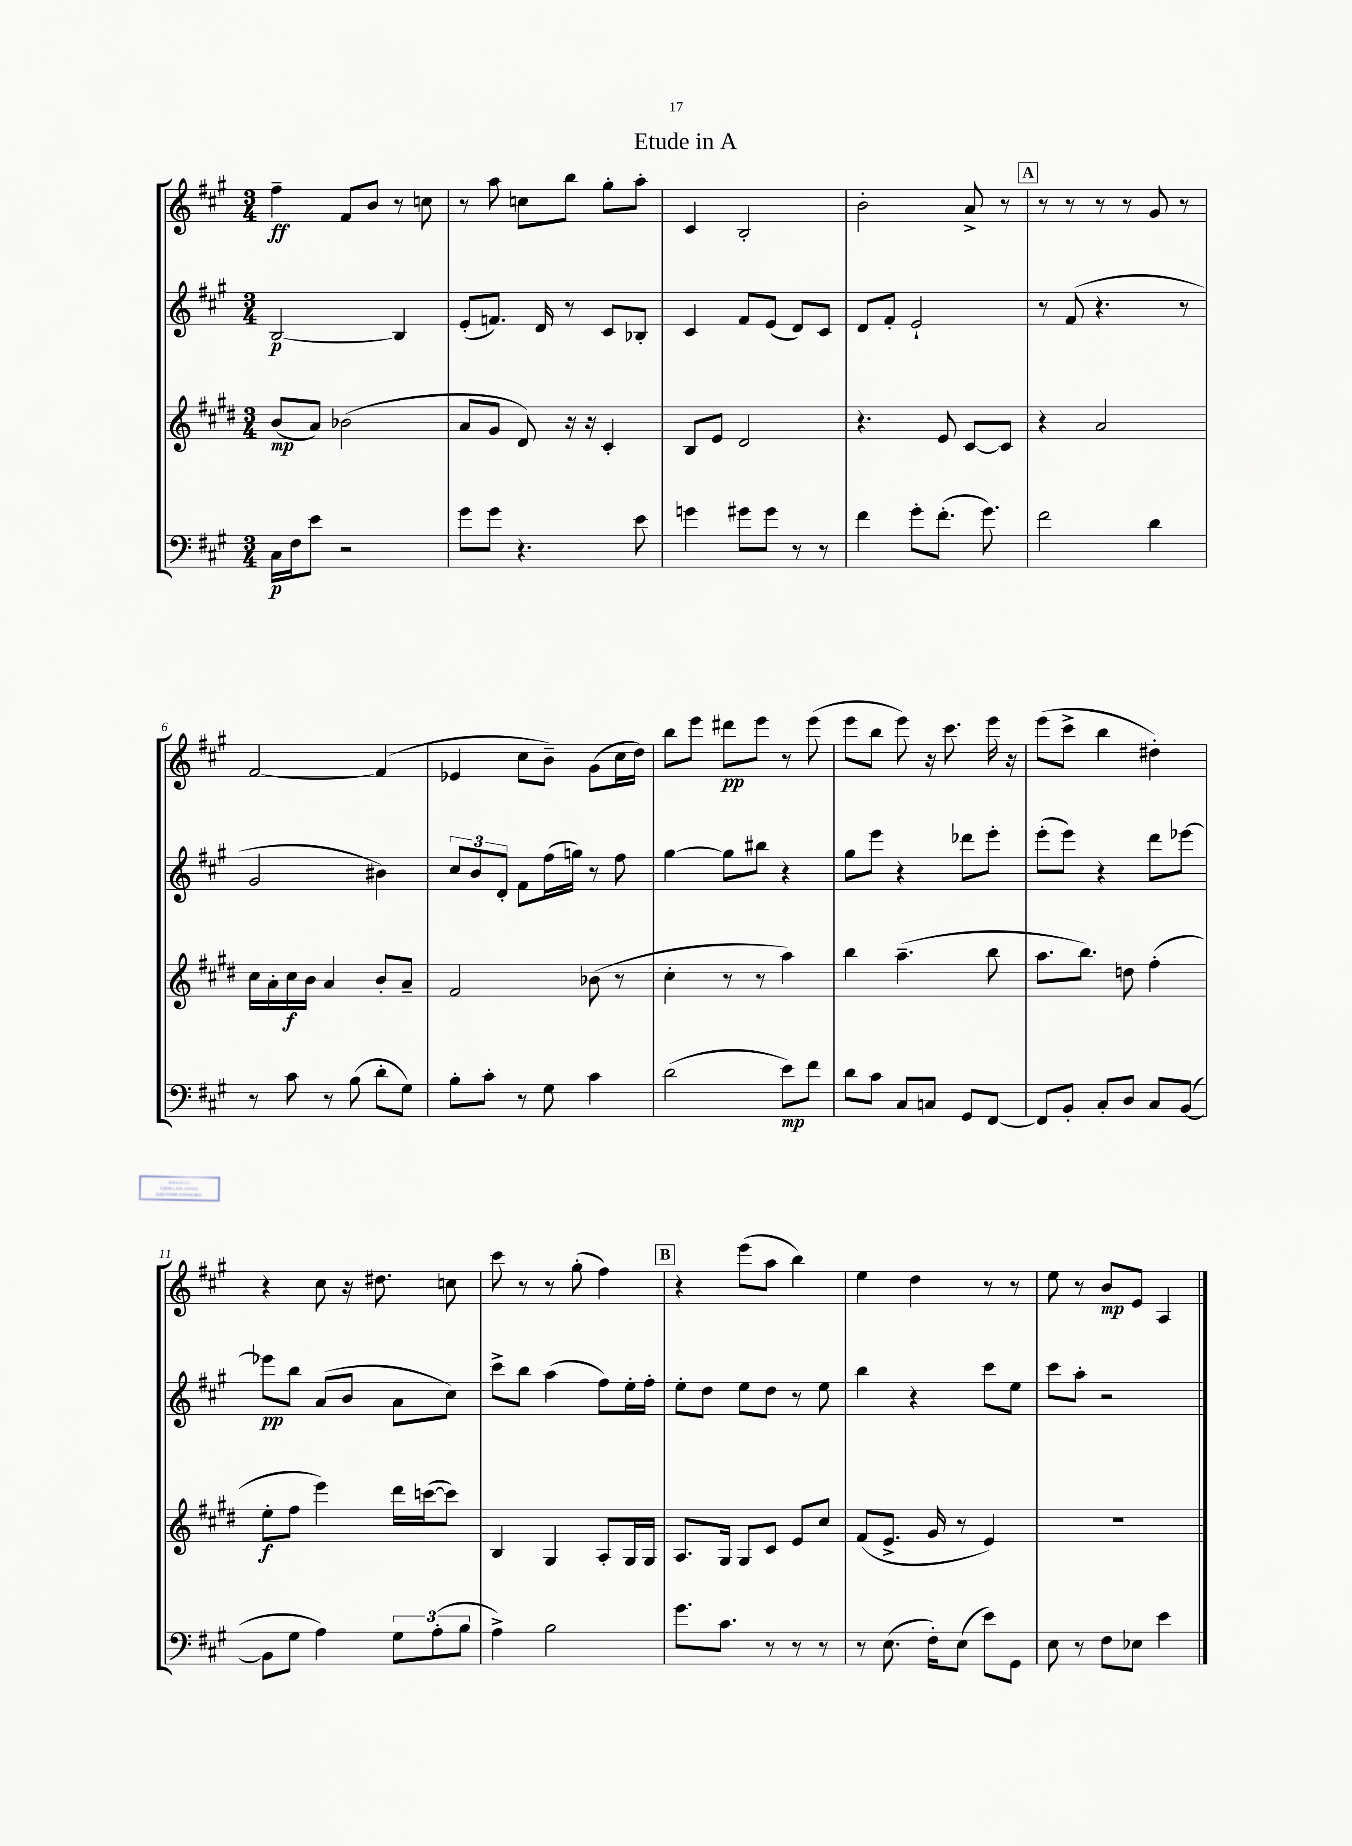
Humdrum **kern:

**kern	**kern	**kern	**kern
*staff4	*staff3	*staff2	*staff1
*clefF4	*clefG2	*clefG2	*clefG2
*k[f#c#g#]	*k[f#c#g#d#]	*k[f#c#g#]	*k[f#c#g#]
*M3/4	*M3/4	*M3/4	*M3/4
16C#	(8b	[2B	4ff#~
16F#	.	.	.
8e	8a)	.	.
2r	(2b-	.	8f#
.	.	.	8b
.	.	4B]	8r
.	.	.	8cc
=	=	=	=
8g#	8a	(8e'	8r
8g#	8g#	8.f)	8aa
4.r	8d#)	.	8cc
.	.	16d	.
.	16r	8r	8bb
.	16r	.	.
.	4c#'	8c#	8gg#'
8e	.	8B-'	8aa'
=	=	=	=
4g	8B	4c#	4c#
.	8e	.	.
8g#	2d#	8f#	2B'
8g#	.	(8e	.
8r	.	8d)	.
8r	.	8c#	.
=	=	=	=
4f#	4.r	8d	2b'
.	.	8f#'	.
8g#'	.	2e`	.
(8.f#'	8e	.	.
.	[8c#	.	8a^
8.g#)	.	.	.
.	8c#]	.	8r
=	=	=	=
2f#	4r	8r	8r
.	.	(8f#	8r
.	2a	4.r	8r
.	.	.	8r
4d	.	.	8g#
.	.	8r	8r
=	=	=	=
8r	16cc#	2g#	[2f#
.	16a'	.	.
8c#	16cc#	.	.
.	16b	.	.
8r	4a	.	.
(8B	.	.	.
8d'	8b'	4b#)	(4f#]
8G#)	8a~	.	.
=	=	=	=
8B'	2f#	12cc#	4e-
.	.	12b	.
8c#'	.	.	.
.	.	12d'	.
8r	.	8f#	8cc#
8G#	.	(16ff#	8b~)
.	.	16gg)	.
4c#	(8b-	8r	(8g#
.	8r	8ff#	16cc#
.	.	.	16dd)
=	=	=	=
(2d	4cc#'	[4gg#	8bb
.	.	.	8eee
.	8r	8gg#]	8ddd#
.	8r	8bb#	8eee
8e)	4aa)	4r	8r
8f#	.	.	(8eee
=	=	=	=
8d	4bb	8gg#	8eee
8c#	.	8eee	8bb
8C#	(4.aa~	4r	8eee)
8C	.	.	16r
.	.	.	8.ccc#
8GG#	.	8ddd-	.
[8FF#	8bb	8eee'	16eee
.	.	.	16r
=	=	=	=
8FF#]	8.aa	(8eee'	(8eee
8BB'	.	8eee)	8ccc#^
.	8.bb)	.	.
8C#'	.	4r	4bb
8D	8dd	.	.
8C#	(4ff#'	8ddd	4dd#')
([8BB	.	[8eee-	.
=	=	=	=
8BB]	8ee'	8eee-]	4r
8G#	8ff#	8bb	.
4A)	4eee)	(8a	8cc#
.	.	8b	16r
.	.	.	8.dd#
12G#	16ddd#	8a	.
.	([16ccc	.	.
(12A'	.	.	.
.	8ccc])	8cc#)	8cc
12B	.	.	.
=	=	=	=
4A^)	4B	8ccc#^	8ccc#
.	.	8bb	8r
2B	4G#	(4aa	8r
.	.	.	(8gg#'
.	8A'	8ff#)	4ff#)
.	16G#	16ee'	.
.	16G#	16ff#'	.
=	=	=	=
8.g#	8.A	8ee'	4r
.	.	8dd	.
8.c#	16G#	.	.
.	8G#	8ee	(8eee
8r	8c#	8dd	8aa
8r	8e	8r	4bb)
8r	8cc#	8ee	.
=	=	=	=
8r	(8f#	4bb	4ee
(8.E	8.e^	.	.
.	.	4r	4dd
16F#')	16g#	.	.
(8E	8r	.	.
8e)	4e)	8ccc#	8r
8GG#	.	8ee	8r
=	=	=	=
8E	2.r	8ccc#	8ee
8r	.	8aa'	8r
8F#	.	2r	8b
8E-	.	.	8e
4e	.	.	4A
==	==	==	==
*-	*-	*-	*-
